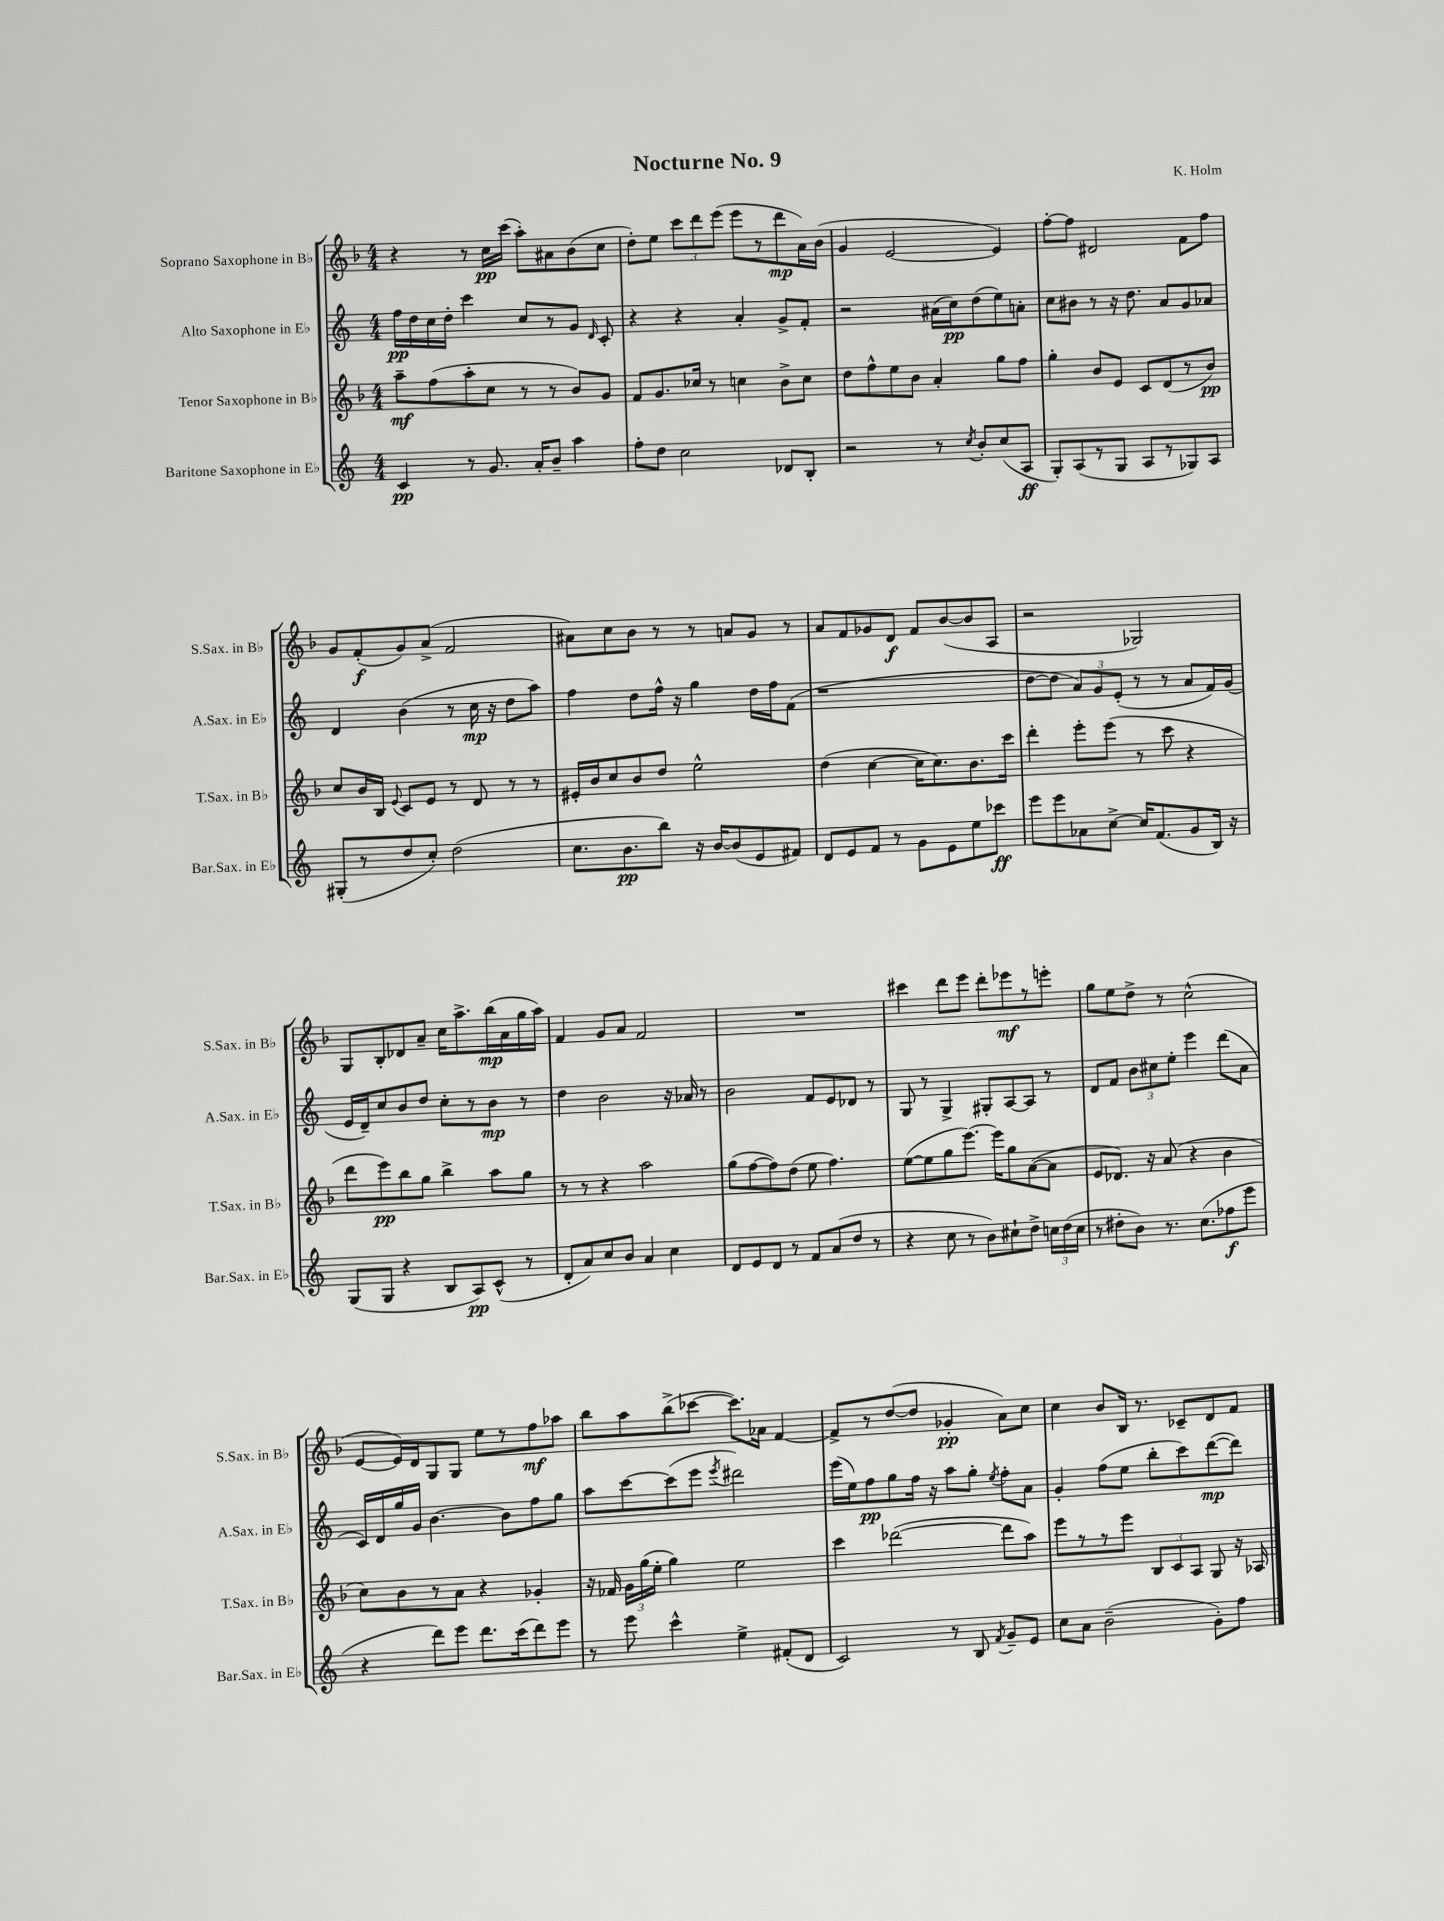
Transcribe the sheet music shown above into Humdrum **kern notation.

**kern	**kern	**kern	**kern
*staff4	*staff3	*staff2	*staff1
*clefG2	*clefG2	*clefG2	*clefG2
*k[]	*k[b-]	*k[]	*k[b-]
*M4/4	*M4/4	*M4/4	*M4/4
4c	8aa~	16ff	4r
.	.	16dd	.
.	(8ff	16cc	.
.	.	16dd'	.
8r	8aa'	4ccc	8r
8.g	8cc	.	16cc
.	.	.	(16ccc
.	8r	8cc	8aa')
16a'	.	.	.
8b~	8r	8r	8a#
4aa	8b-)	8g	(8b-
.	.	16qqd	.
.	8g	8c'	8cc
=	=	=	=
8ff'	8f	4r	8dd')
8dd	8.g	.	8ee
2cc	.	4r	12ccc
.	16cc-	.	.
.	.	.	12ddd
.	8r	.	.
.	.	.	(12eee
.	4cc	4a'	8eee
.	.	.	8r
8d-	8b-^	8g^	8ddd
8B'	8cc	8f'	16a)
.	.	.	(16b-
=	=	=	=
2r	8dd	2r	4g
.	8ff^^	.	.
.	8ee	.	[2e
.	8b-	.	.
8r	4a'	(16a#	.
.	.	16cc)	.
8qcc	.	.	.
8b'	.	(8dd	.
(8cc	8gg	8ee)	4e])
8A	8ff	8a'	.
=	=	=	=
8G')	4gg'	8cc	[8ff'
(8A	.	8b#	8ff]
8r	8b-	8r	2d#
8G	8e	16r	.
.	.	8.dd	.
8A	8c	.	.
8r	(8d	8a	.
8G-)	8r	8g	8f
8A	8b-)	8a-	8ff
=	=	=	=
(8G#'	8cc	4d	8g
8r	16b-	.	(8f'
.	16B-	.	.
.	8qqe	.	.
8dd	8c	(4b	8g)
8cc')	8e	.	(8a^
(2dd	8r	8r	2f
.	8d	16cc	.
.	.	16r	.
.	8r	8dd	.
.	8r	8aa)	.
=	=	=	=
8.cc	16e#'	4ff	8a#)
.	16b-	.	.
.	8cc	.	8cc
8.b	.	.	.
.	8b-	8dd	8b-
8bb)	8dd	16ff^^	8r
.	.	16r	.
16r	2ee^^	4gg	8r
[16b	.	.	.
(8b]	.	.	8a
8e	.	16dd	8g
.	.	16ff	.
8f#)	.	(8f	8r
=	=	=	=
8d	(4dd	1r	8a
8e	.	.	8f
8f	[4cc	.	8g-
8r	.	.	8d
8g	16cc]	.	8f
.	8.cc)	.	.
8e	.	.	([8b-
8ee	8.b-	.	8b-]
8ccc-	.	.	8A
.	16ccc	.	.
=	=	=	=
8eee	4ddd'	[8dd	2r
8eee	.	8dd]	.
8a-	8eee'	12a)	.
.	.	12g	.
[8cc^	(8eee	.	.
.	.	(12e'	.
16cc]	8r	8r	2G-)
(8.f	.	.	.
.	8ccc	8r	.
8g	4r	8a	.
16B)	.	16f)	.
16r	.	(16g	.
=	=	=	=
(8G	8ddd	16e	8G
.	.	16d~)	.
8G	8eee)	8cc	8B-'
4r	8bb-	8b	8d-
.	8gg	8dd	8a~
8B	4bb-^	8cc'	16cc
.	.	.	8.aa^
8A)	.	8r	.
(8c^^	8aa	8b	(16bb-
.	.	.	16a
8r	8gg	8r	16gg
.	.	.	16aa)
=	=	=	=
8d'	8r	4dd	4f
8a)	8r	.	.
8cc	4r	2b	8g
8b	.	.	8a
4a	2aa	.	2f
4cc	.	16r	.
.	.	16a-	.
.	.	8r	.
=	=	=	=
8d	(8gg	2b	1r
8e	[8ff	.	.
8d	8ff])	.	.
8r	(8dd	.	.
8f	8ee	8f	.
(8a	4.ff)	8e	.
8dd	.	8d-	.
8r	.	8r	.
=	=	=	=
4r	([8ee	8G	4ccc#
.	8ee]	8r	.
8cc	8gg	4G^	8ddd
8r	[8.eee)	.	8eee
8b)	.	8G#'	8ddd'
.	16eee]	.	.
8cc#`	8gg	[8A	8eee-
8dd^	([8a	8A]	8r
24cc	8a]	8r	8eee'
(24dd	.	.	.
24cc	.	.	.
=	=	=	=
8r	8e	8d	8gg
8dd#'	8.d-)	8f	8ee
8b)	.	12b	8dd^
.	16r	.	.
.	.	12cc#	.
8.r	(8a	.	8r
.	.	12ee'	.
.	4r	4eee	(2cc^^
(8.cc	.	.	.
8ff-	4b-	(8ddd	.
8eee	.	8a	.
=	=	=	=
4r	8cc)	16c)	[8e
.	.	16d	.
.	8b-	16gg	16e])
.	.	16g	16d
8ddd)	8r	[4.b	8G
8eee	8a	.	8G
8.ddd	4r	.	8ee
.	.	8b]	8r
(16ccc	.	.	.
8ddd)	4g-'	8ff	8ff
8eee	.	8gg	8aa-
=	=	=	=
8r	16r	8aa	8bb-
.	16f-	.	.
8eee	24g	[8ccc	8aa
.	(24gg	.	.
.	24ee'	.	.
4ccc^^	4gg)	(8ccc]	(8bb-^
.	.	8eee	[8ccc-
.	.	8qeee	.
4ee^	2ee	2ddd#)	8.ccc-])
.	.	.	16a-
(8f#'	.	.	[4f
8d	.	.	.
=	=	=	=
2c)	4ccc	(16eee	8f^]
.	.	16ee)	.
.	.	8ff	8r
.	([2ddd-	8gg	([8dd
.	.	16ff	8dd]
.	.	16r	.
8r	.	8aa	4g-'
8B	.	8gg'	.
8qf	.	8qee	.
8g~	8ddd-]	8ff'	8a)
8e	8aa)	8a	8cc
=	=	=	=
8cc	8eee	4g'	4cc
8a	8r	.	.
(2b~	8r	(8ff	8b-
.	8eee	8ee	16B-
.	.	.	8.r
.	12B-	8bb'	.
.	12c	.	.
.	.	8ccc)	8c-~
.	12A	.	.
8g')	8G	([8ddd	8d
8ff	16r	8ddd])	8f
.	16A-	.	.
==	==	==	==
*-	*-	*-	*-
